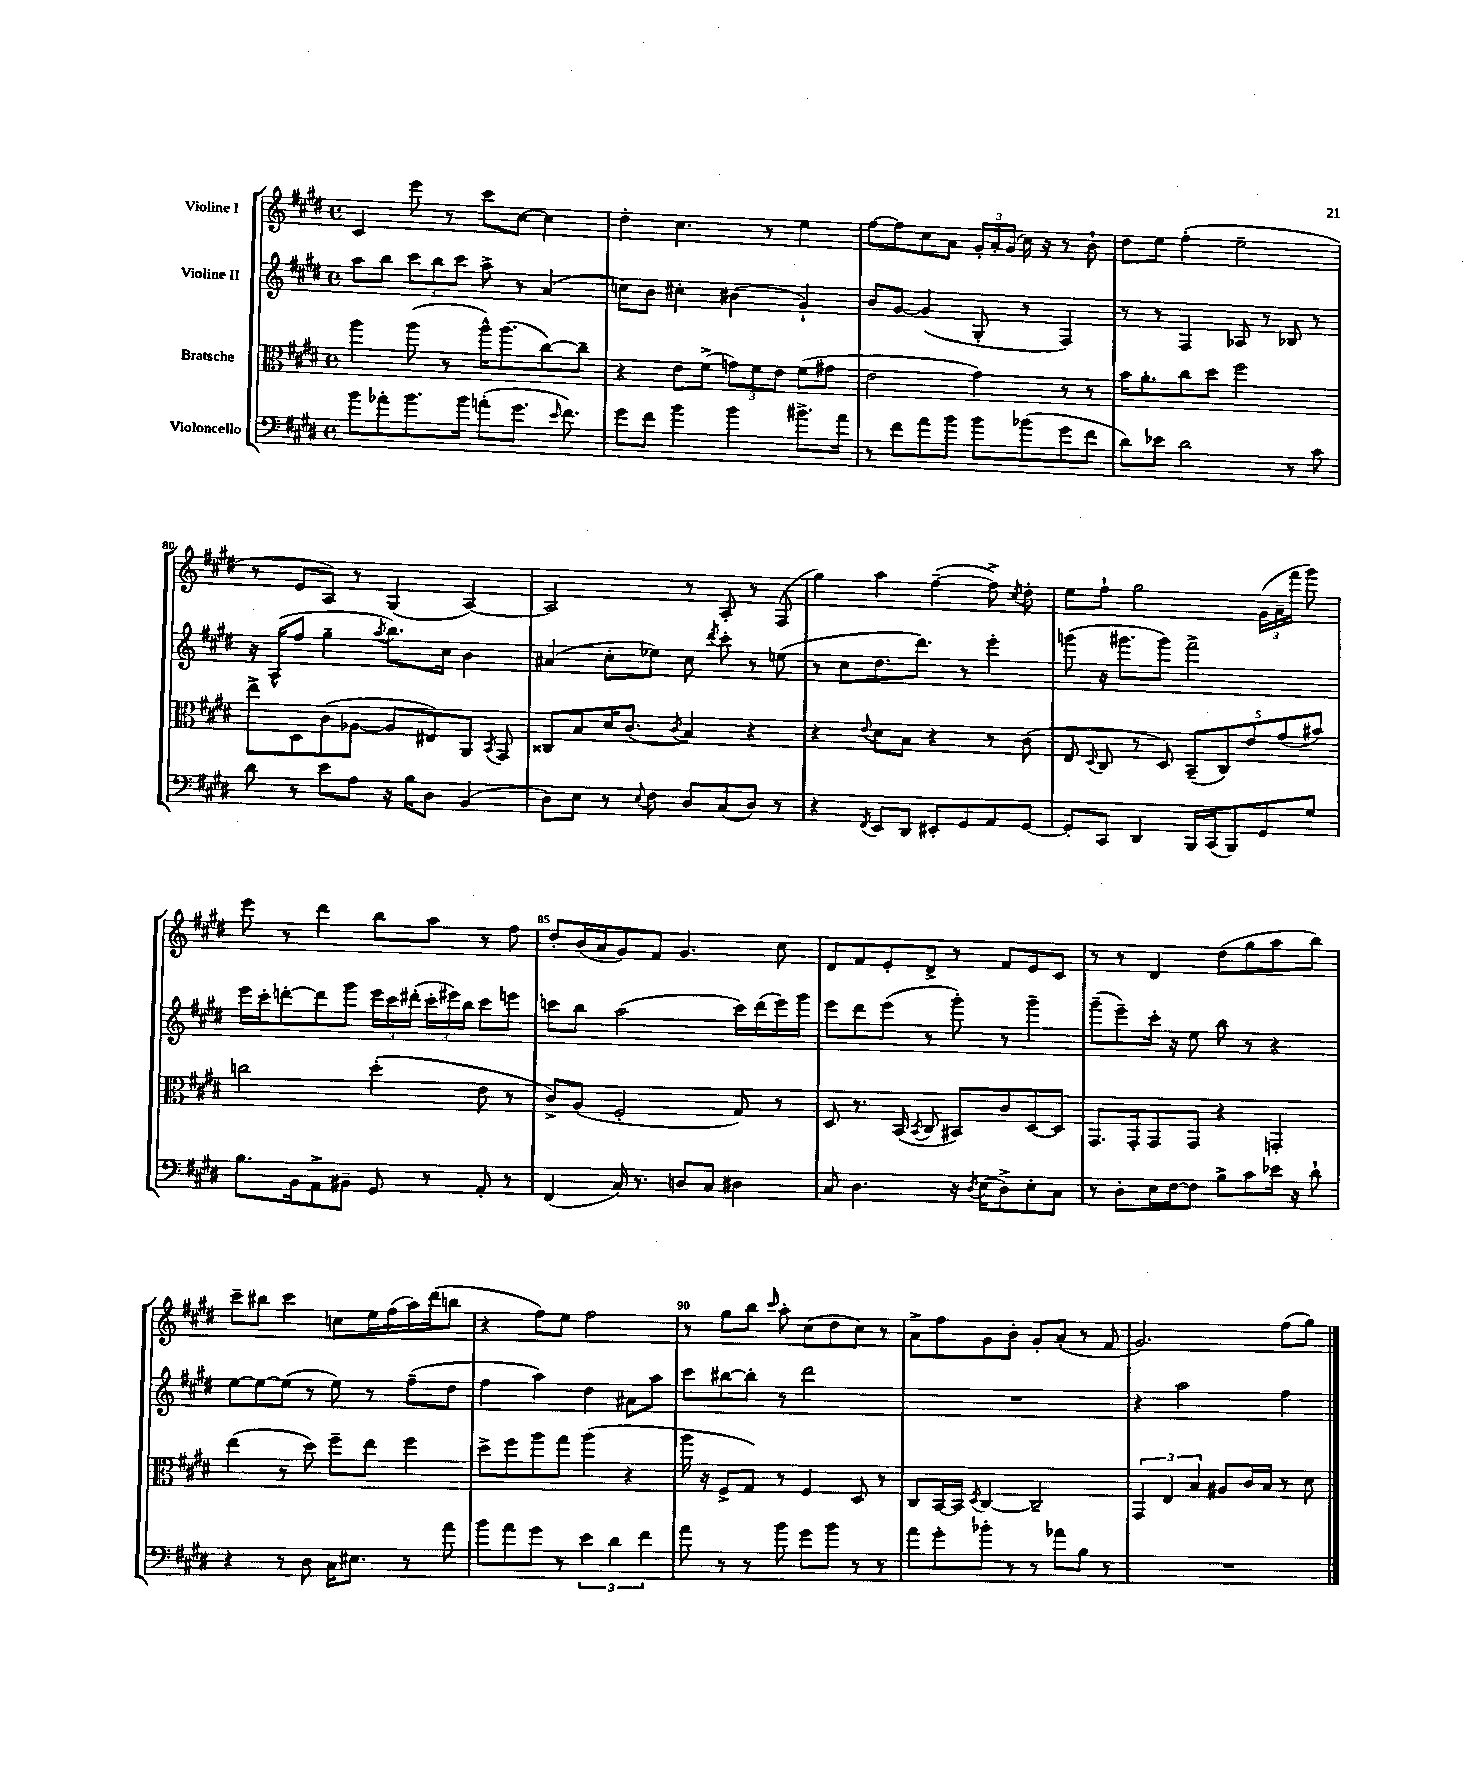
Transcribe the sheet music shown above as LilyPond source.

<<
\new StaffGroup <<
\new Staff = "s0" \with { instrumentName = "Violine I" } {
    \clef treble \key e \major \defaultTimeSignature \time 4/4
    \autoBeamOff cis'4 e'''8 r8 cis'''8[ cis''8]~ cis''4 |
    dis''4-. cis''4. r8 e''4 |
    fis''8[~ fis''8 cis''8 a'8] \tuplet 3/2 { gis'16[-. a'16-. gis'16]( } cis''16) r16 r8 b'8-! |
    dis''8[ e''8] fis''4-.( e''2-- |
    r8 e'8[ a8]) r8 gis4( a4~) |
    a2 r8 a8-. r8 fis8( |
    gis''4) a''4 fis''4~--( fis''8->) \acciaccatura { cis''8 } dis''8-. |
    e''8[ fis''8]-! gis''2 \tuplet 3/2 { gis'16[( a'16-- fis'''16] } gis'''8) |
    e'''8 r8 dis'''4 b''8[ a''8] r8 fis''8 |
    dis''8[-. b'16( a'16 gis'8) fis'8] gis'4. cis''8 |
    dis'8[ fis'8 e'8-. dis'8]-> r8 fis'8[ e'8 cis'8] |
    r8 r8 dis'4 dis''8[( gis''8 a''8 b''8]) |
    cis'''8[-- bis''8] cis'''4 c''8[ e''16 fis''16( a''16) dis'''16( b''8] |
    r4 fis''8[) e''8] fis''2 |
    r8 gis''8[ b''8] \grace { cis'''16 } a''8-. cis''8[( dis''8 cis''8]) r8 |
    a'8[-> fis''8 gis'8 b'8]-. gis'8[-. a'8]-.( r8 fis'8 |
    gis'2.) fis''8[( gis''8]) \bar "|." |
}
\new Staff = "s1" \with { instrumentName = "Violine II" } {
    \clef treble \key e \major \defaultTimeSignature \time 4/4
    \autoBeamOff a''8[ b''8] \tuplet 3/2 { cis'''8[ b''8 cis'''8] } a''8-> r8 a'4( |
    c''8[) b'8] cis''4-. bis'4( gis'4-!) |
    b'8[ gis'8]~ gis'4( gis8-. r8 fis4) |
    r8 r8 fis4 aes8 r8 bes8 r8 |
    r16 a16[-^( fis''8] gis''4-- \acciaccatura { a''8 } b''8.[) cis''16] b'4 |
    ais'4( cis''8[-. ees''8]) cis''8 \acciaccatura { dis'''8 } cis'''8-. r8 e''8( |
    r8 cis''8[ dis''8. dis'''8.]) r8 e'''4-. |
    g'''8( r16 gis'''8.[ gis'''8]) fis'''2-> |
    e'''16[ cis'''16-. d'''8~-. d'''8 gis'''8] \tuplet 3/2 { e'''16[ cis'''16 dis'''16]-.( } \tuplet 3/2 { cis'''16[-. eis'''16) b''16] } cis'''8[ e'''8] |
    c'''8[ b''8] a''2( c'''16[) dis'''16( e'''16) gis'''16] |
    e'''8[ dis'''8 e'''8]( r8 gis'''8-.) r8 gis'''4-- |
    gis'''8[--( e'''8--) cis'''16]-. r16 e''8 b''8 r8 r4 |
    e''8[~ e''8~ e''8]( r8 e''8) r8 fis''8[--( dis''8] |
    fis''4 a''4) dis''4 ais'8[ a''8] |
    cis'''8[ bis''8~ bis''8]-. r8 dis'''2 |
    R1 |
    r4 a''2 fis''4 \bar "|." |
}
\new Staff = "s2" \with { instrumentName = "Bratsche" } {
    \clef alto \key e \major \defaultTimeSignature \time 4/4
    \autoBeamOff a''4 a''8( r8 a''16[-^) a''8.( cis''8~) cis''8]-- |
    r4 e'8[ fis'8]->( \tuplet 3/2 { g'8[) fis'8 e'8] } fis'8[( gis'8] |
    e'2 gis'4) r8 r8 |
    b'16[ a'8.-. cis''8 dis''8] fis''2 |
    e''8[-> dis8 cis'8( aes8]~ aes8[ eis8) a,8] \acciaccatura { b,8 } gis,8 |
    cisis8[ b8 dis'16 cis'8.]( \acciaccatura { cis'8 } b4) r4 |
    r4 \appoggiatura { e'8 } dis'8[ b8] r4 r8 cis'8( |
    e8 \appoggiatura { dis8 } cis8 r8 dis8) \tuplet 5/4 { b,8[--( cis8) e'8 gis'8( bis'8]) } |
    c''2 dis''4-.( e'8 r8 |
    cis'8[->) a8]( fis2-. gis8) r8 |
    dis8 r8. b,16( \acciaccatura { b,8 } cis8 bis,8[) cis'8 dis8~ dis8] |
    gis,8.[ gis,16-. gis,8 gis,8] r4 g,4-. |
    e''4( r8 dis''8) fis''8[-- e''8] fis''4 |
    dis''8[-> fis''8 a''8 gis''8] a''4( r4 |
    a''16 r16 fis8[-> gis8]) r8 fis4 dis8 r8 |
    cis8[ b,16~ b,16] \acciaccatura { dis8 } cis4~ cis2-- |
    \tuplet 3/2 { gis,4 e4 b4 } ais8[ cis'16 b16] r8 dis'8 \bar "|." |
}
\new Staff = "s3" \with { instrumentName = "Violoncello" } {
    \clef bass \key e \major \defaultTimeSignature \time 4/4
    \autoBeamOff b'8[ aes'8-. b'8. b'16] a'8[-.( gis'8.] \grace { e'16 } fis'8.) |
    gis'8[ fis'8] b'4 b'4 bis'8.[-> a'16] |
    r8 fis'8[ a'8 b'8] b'8[ bes'8( gis'8 fis'8] |
    dis'8[) ees'8] dis'2 r8 cis'8 |
    dis'8 r8 e'8[ a8] r16 b16[ dis8] b,4( |
    dis8[) e8] r8 \appoggiatura { e8 } fis8 dis8[ cis8( dis8]) r8 |
    r4 \acciaccatura { fis,8 } e,8[ dis,8] eis,8[-. gis,8 a,8 gis,8]~ |
    gis,8[-. cis,8] dis,4 b,,16[ cis,16( b,,8) gis,8 gis8] |
    b8.[ b,16 a,8-> bis,8]-- gis,8 r8 a,8-. r8 |
    fis,4( cis16) r8. d8[ cis8] dis4 |
    cis8 dis4. r16 \acciaccatura { dis8 } e16[( dis8->) e8-. cis8] |
    r8 dis8[-. e16 fis16~ fis8] b8[-> cis'8 ees'16] r16 dis'8-! |
    r4 r8 dis8 cis16[ eis8.] r8 a'8 |
    b'8[ a'8 gis'8] r8 \tuplet 3/2 { e'4 dis'4 fis'4 } |
    a'8 r8 r8 b'8 gis'8[ b'8] r8 r8 |
    a'8[ gis'8-. bes'8]-. r8 r8 aes'8[ b8] r8 |
    R1 \bar "|." |
}
>>
>>
\layout { \context { \Score currentBarNumber = #76 \override BarNumber.break-visibility = ##(#f #t #t) barNumberVisibility = #(every-nth-bar-number-visible 5) } }
